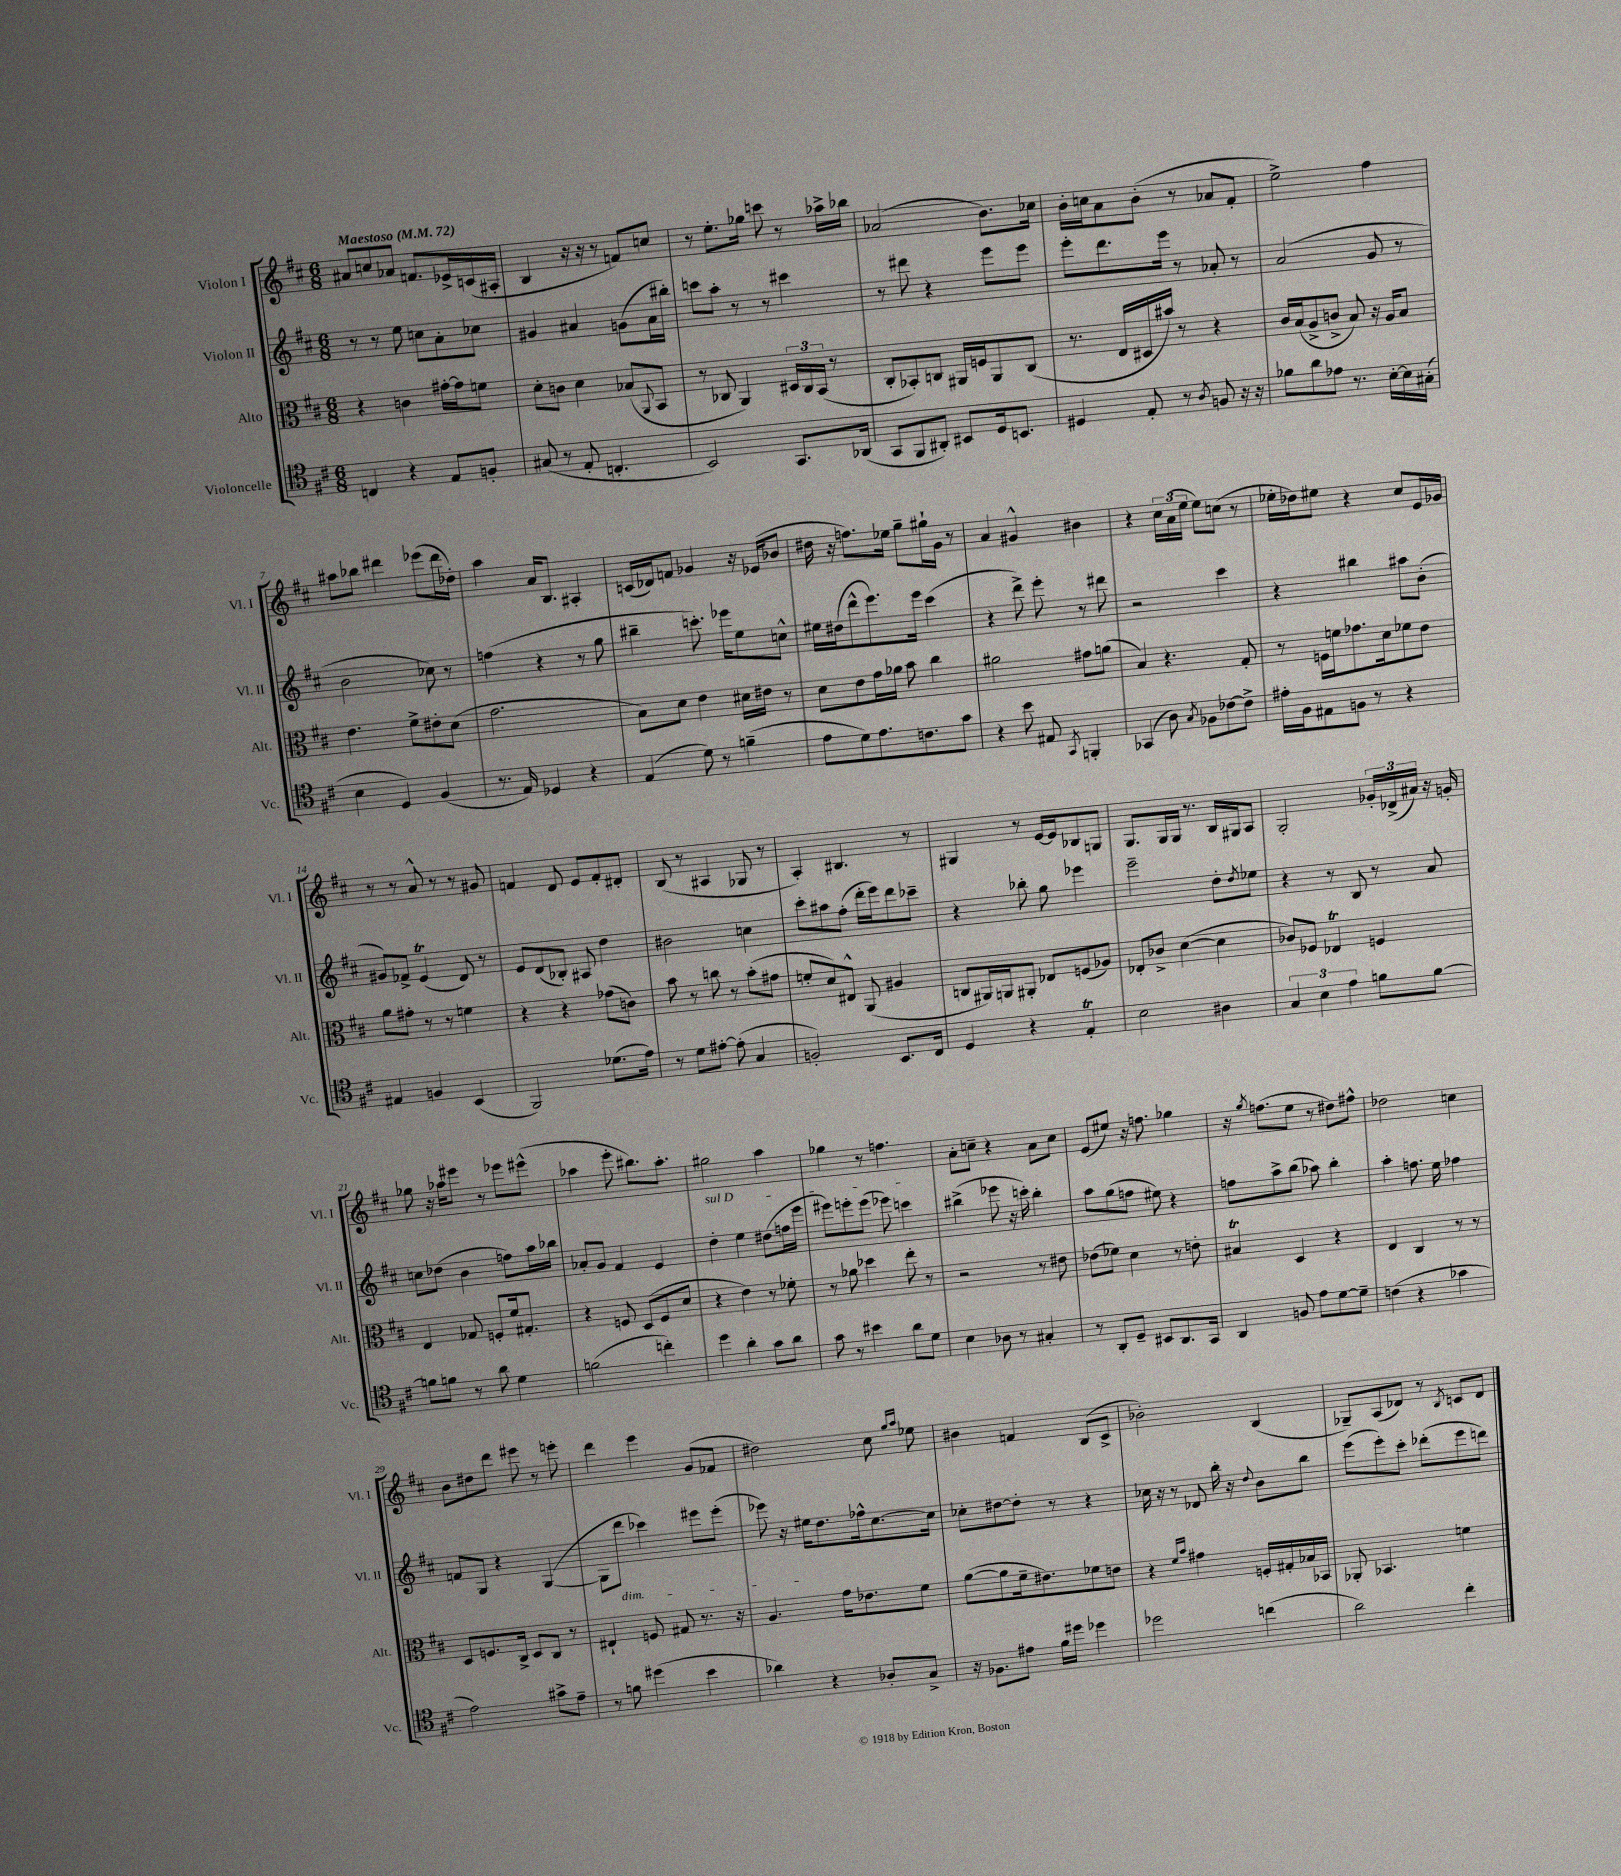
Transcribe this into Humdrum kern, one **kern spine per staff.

**kern	**kern	**kern	**kern
*staff4	*staff3	*staff2	*staff1
*clefC4	*clefC3	*clefG2	*clefG2
*k[f#c#]	*k[f#c#]	*k[f#c#]	*k[f#c#]
*M6/8	*M6/8	*M6/8	*M6/8
*MM72	*MM72	*MM72	*MM72
4C	4r	8r	8a#
.	.	8r	8cc
4r	4c	8ee	8a-
.	.	8cc	8.f
8E	[16g#'	8a'	.
.	16g#]	.	16e-^
8F'	8f	8cc-	(16c
.	.	.	16A#'
=	=	=	=
(8G#	8d'	4g#	4B
8r	8c	.	.
8E'	4d	4a#	16r
.	.	.	16r
4.C'	.	.	8r
.	(8B-	(8g	8f)
.	8qqAA	.	.
.	8BB	16a#	8cc
.	.	16bb#')	.
=	=	=	=
2BB)	8r	8ccc	8r
.	8C-	8aa'	8.ee'
.	4AA)	8r	.
.	.	.	16gg-
.	.	8r	8ccc
8.GG	24D#	4ccc#	8r
.	24C-	.	.
.	(24BB	.	.
.	8r	.	16aa-^
(16AA-	.	.	16bb-
=	=	=	=
8GG	8C#'	8r	(2a-
8FF#	8BB-')	8ddd#	.
8AA#')	8C	4r	.
8BB#	16AA#	.	.
.	16F	.	.
16D	8AA#	8eee	8.b)
8.BB	.	.	.
.	(8C	8eee	.
.	.	.	16cc-
=	=	=	=
4D#	8.r	8eee'	16b'
.	.	.	16cc
.	.	8.ddd	8a
.	16E	.	.
8E'	16D#	.	(8b'
.	16b#)	16eee	.
8r	8r	8r	8r
8qA	.	.	.
8F	4r	8a-'	8a-
16r	.	8r	8f#'
16r	.	.	.
=	=	=	=
8f-	16c#	(2a	2ee^)
.	(16B	.	.
8a	8A^	.	.
8e-	8c^	.	.
8.r	8B)	.	.
.	16r	8g	4ff#
[16B'	16A	.	.
16B]	8B	8r	.
(16G#'	.	.	.
=	=	=	=
4B	4.e	2b	8aa#
.	.	.	8bb-
4D)	.	.	4ddd#
.	8f#^	.	.
(4F#	8e#'	8cc-)	(8eee-
.	(8d	8r	16ddd#
.	.	.	16dd-')
=	=	=	=
8.r	2.g	(4ff	4aa
16E)	.	.	.
4D-	.	4r	16a
.	.	.	8.B
4r	.	8r	4A#'
.	.	8gg	.
=	=	=	=
(4E	8B)	4bb#~	(16c
.	.	.	16d-)
.	8d	.	8f
8d)	4e	8.ccc')	4g-
8r	.	.	.
.	.	16eee-	.
(4f~	16d#	8ee	16r
.	16e#	.	(16e-
.	8r	8cc^^	8b-
=	=	=	=
8e	8d	16ee#	16dd#
.	.	(16dd#	16r
8d)	8e	8ddd^^	8.ff)
8.e	16g	8.eee)	.
.	16a-	.	16ee-
.	8b	.	8gg~
8.c	.	16eee	.
.	4cc#	(4ccc#	16gg#`
.	.	.	16g
8g	.	.	8r
=	=	=	=
4r	2a#	4r	4a
8b	.	8ddd^)	4g#^^
8E#	.	8eee'	.
8qGG	.	.	.
4FF'	8g#	8r	4b#
.	(8a	8ddd#	.
=	=	=	=
(4GG-	4B)	2r	4r
8A)	4.r	.	24cc#
.	.	.	(24a
.	.	.	24ee
8qG	.	.	.
8F-	.	.	8ee)
[8c-	.	4ccc#	(8cc
8c-^]	8G'	.	8r
=	=	=	=
16e#'	8r	4r	16ee-'
16F#	.	.	16dd-)
8E#	16F	.	8ee#
.	16f	.	.
8F	8.g-	4bb#	4r
8r	.	.	.
.	16d	.	.
4r	8f-	8aa#	8cc#
.	8e	(8b'	16e
.	.	.	16g-
=	=	=	=
4E#	8a	8g#)	8r
.	8g#'	8f-^	8r
4F	8r	(4e	8a^^
.	8r	.	8r
(4BB	4f	8d)	8r
.	.	8r	8g#
=	=	=	=
2FF#)	4r	8e	4f
.	.	(8d	.
.	4r	8B-')	8d
.	.	8A#	8e
(8.d-	(8g-	4dd	8f'
.	8c)	.	8d#'
16e)	.	.	.
=	=	=	=
8r	8b	2b#	(8B
8d	8r	.	8r
[8e#'	8cc	.	4A#
(8e#']	8r	.	.
4G	(8b'	4cc	8G-
.	8g#	.	8r
=	=	=	=
2F')	8f'	8ccc#'	4A')
.	8d)	8aa#	.
.	8E#^^	(8ff#'	4.B#
.	(8AA	16ddd'	.
.	.	16eee)	.
8.BB	4A#	8ddd	.
.	.	8ccc-~	8r
16C#	.	.	.
=	=	=	=
4D	8C	4r	4G#
.	16AA#)	.	.
.	16AA	.	.
4r	8AA#'	8bb-'	8r
.	8E-	8gg	[16e
.	.	.	16e]
4E'	(8F	4eee-	8B-
.	8A-)	.	8G
=	=	=	=
2B	8E-'	2eee~	8.G
.	8c-^	.	.
.	.	.	16G
.	([4d	.	16G
.	.	.	8.r
4A#	4d]	8dd'	16B
.	.	.	16G#
.	.	8qdd	.
.	.	8ee-	8A
=	=	=	=
6G	8c-)	4r	2G'
.	8F-	.	.
6B	.	.	.
.	4E-	8r	.
6e	.	.	.
.	.	8B	.
8f	4F	8r	24g-'
.	.	.	(24d-^
.	.	.	24a#)
[8f	.	8a	16r
.	.	.	16g'
=	=	=	=
8f]	4E	8cc	8gg-
8f	.	(8dd-	16r
.	.	.	16aa-
8r	8G-	4b	8eee#
8a	8F'	.	8r
4d	16f#	8ff)	8eee-
.	8.G#'	.	.
.	.	16aa	(8eee#^^
.	.	16bb-	.
=	=	=	=
(2f	4r	8a-'	4aa-
.	.	8g	.
.	8F	4f#	8eee'
.	(8D	.	8.bb#)
4cc')	8F	4e	.
.	.	.	8.aa-'
.	8d	.	.
=	=	=	=
4dd	4r	4dd'	2gg#
4a'	4e)	4ee	.
8g	8r	(8dd#	4aa
8a	8f-'	16ff	.
.	.	16eee	.
=	=	=	=
8g	8r	8eee#)	4gg-
8r	8a-	8eee'	.
4b#	4dd-	(8eee	8r
.	.	8eee-)	4.ff
8a	8ee'	4ccc	.
8d	8r	.	.
=	=	=	=
4B	2r	(4bb#^	8a'
.	.	.	8cc~
8A-	.	8eee-	4r
8r	.	16r	.
.	.	16ccc')	.
4G#'	8r	4bb#'	8a
.	8e#	.	8cc
=	=	=	=
8r	(8e-	8aa	(8e
8AA'	8f-)	(8gg	8ee#)
8D~	4d	8ff	16r
.	.	.	8.ff
8BB#	.	8ee#)	.
8.AA	8r	4r	4gg-
.	8e'	.	.
16GG	.	.	.
=	=	=	=
4AA	4B#	8ff	16r
.	.	.	8qgg
.	.	.	(8.ff
.	.	8aa^	.
8F	4D	(8bb	8ee
8e	.	8aa-)	8r
[8d	4r	4bb'	8dd#)
8d~]	.	.	8ff#^^
=	=	=	=
(4c	4E	4aa'	2dd-
4r	4C#	8.ff	.
.	.	16ee	.
4g-	8r	4ff-	4cc
.	8r	.	.
=	=	=	=
2e)	8D	8f	8b
.	8.F	8G	8dd#
.	.	4r	8ddd
.	16C#^	.	.
.	8D	.	8eee#
8g#^	8C#	([4G	8r
8e~	8r	.	8eee'
=	=	=	=
8r	4E#`	8G]	4ddd
8f	.	8ddd	.
(4dd#	8F	4ccc-)	4eee
.	8G#	.	.
4b	8.r	8eee#	(8g
.	.	(8eee#'	8f-
.	16r	.	.
=	=	=	=
4a-)	4.A	8eee-)	2dd#)
.	.	16r	.
.	.	16ee#	.
4r	.	8.dd	.
.	16g	.	.
.	8.e-	16ff-^^	.
8A-'	.	[8.cc#	8cc#
.	.	.	16qqgg
.	.	.	16qqaa
8G^	8f#	.	8ee-
.	.	16cc#]	.
=	=	=	=
16r	([8a	8cc-'	4b#
8.F-	.	.	.
.	8a]	[8dd#	.
8e#	16f#~	8dd#']	4f
.	8.e#)	.	.
16f#	.	8r	.
16dd#	.	.	.
4dd-	8f-	4r	(8B
.	8e	.	8c#^
=	=	=	=
2dd-	4r	16cc-	2b-')
.	.	16r	.
.	.	8r	.
.	16qqf#	.	.
.	16qqb	.	.
.	4g#	8d-	.
.	.	16bb'	.
.	.	16r	.
.	.	8qqdd	.
(4cc	16F'	8b	(4B
.	16G#'	.	.
.	16B-	8bb	.
.	16BB-	.	.
=	=	=	=
2a)	8AA-'	(8eee	8G-~)
.	4.BB-	8eee')	(8A
.	.	8ccc#'	8d-)
.	.	(8ddd-'	8r
.	.	.	8qB
4cc#'	4f	8eee	8c
.	.	8ddd)	8d-
==	==	==	==
*-	*-	*-	*-
